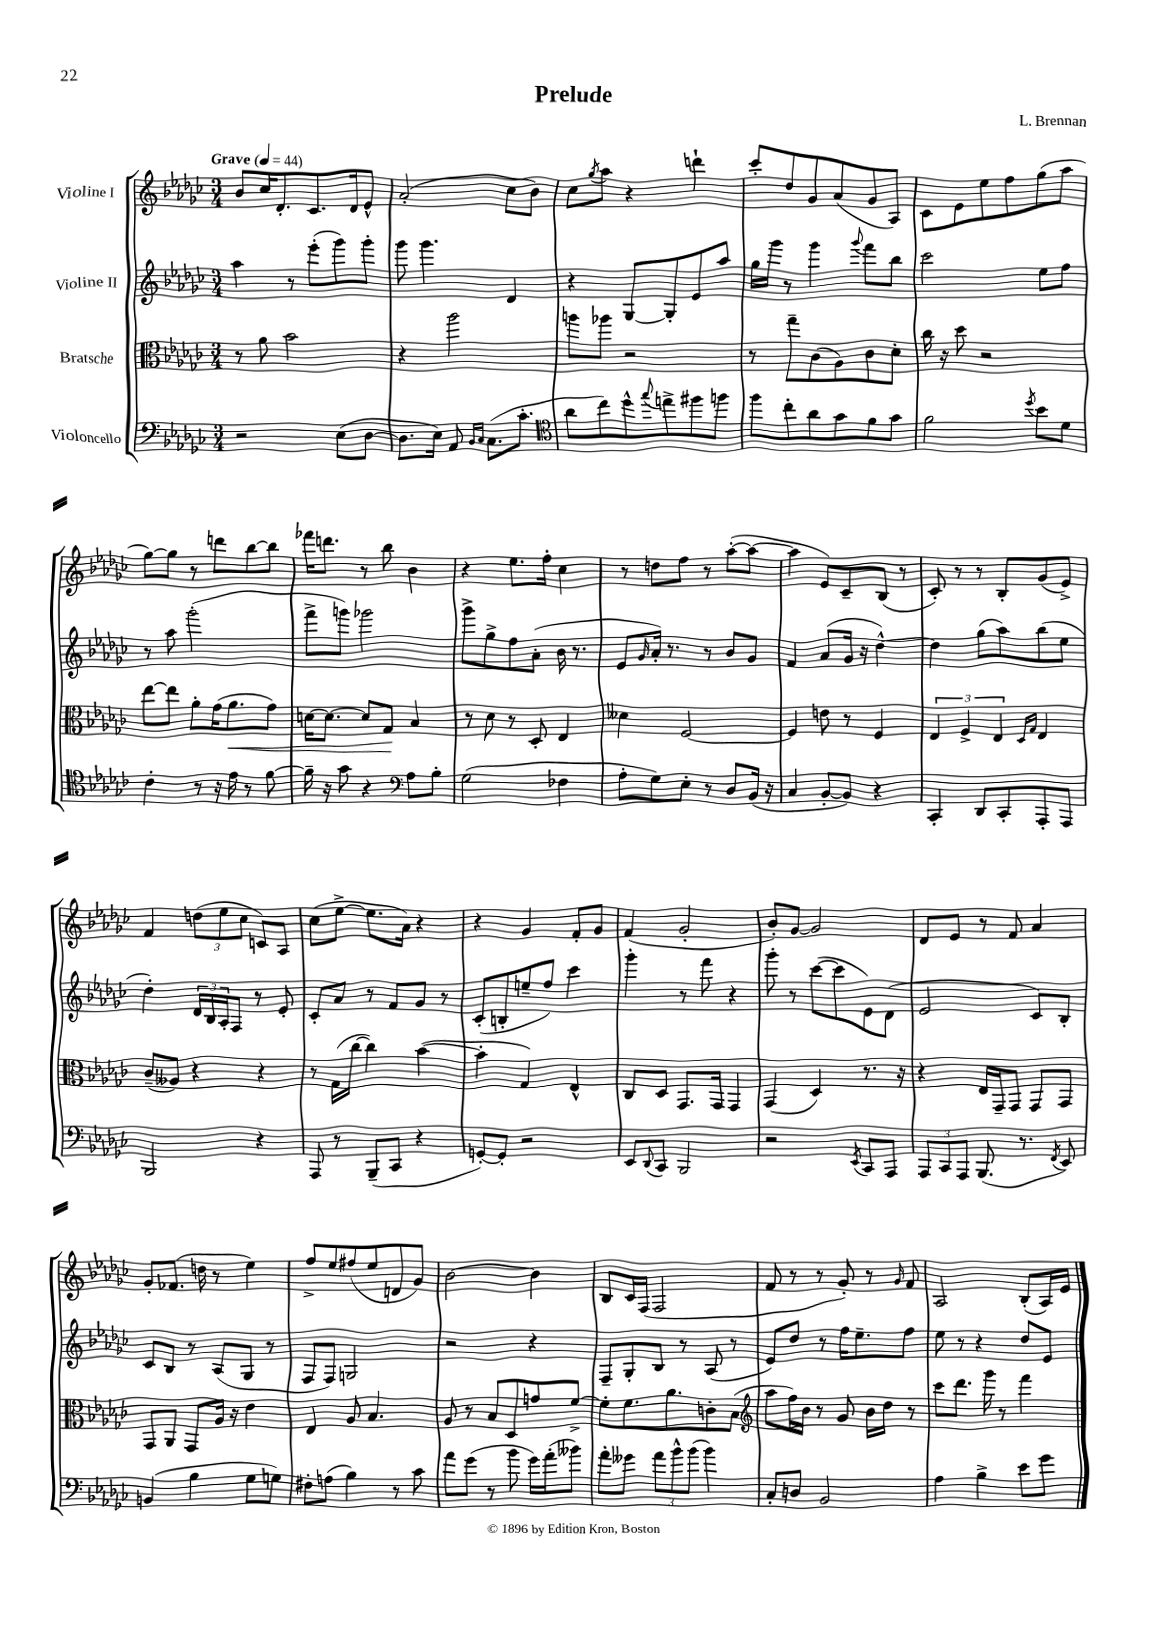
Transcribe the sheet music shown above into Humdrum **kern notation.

**kern	**kern	**dynam	**kern	**kern
*part4	*part3	*part3	*part2	*part1
*staff4	*staff3	*staff3	*staff2	*staff1
*I"Violoncello	*I"Bratsche	*	*I"Violine II	*I"Violine I
*clefF4	*clefC3	*	*clefG2	*clefG2
*k[b-e-a-d-g-c-]	*k[b-e-a-d-g-c-]	*	*k[b-e-a-d-g-c-]	*k[b-e-a-d-g-c-]
*M3/4	*M3/4	*	*M3/4	*M3/4
*MM44	*MM44	*	*MM44	*MM44
=1	=1	=1	=1	=1
!	!	!	!	!LO:TX:a:B:t=Grave
2r	8r	.	4aa-\	8b-/L
.	8a-\	.	.	16cc-/K
.	.	.	.	8.d-'/
.	2b-\	.	8r	.
.	.	.	(8eee-'\L	8.c-/
(8E-\L	.	.	8ggg-\)	.
.	.	.	.	16d-/k
[8D-\J	.	.	8ggg-'\J	8e-^^/J
=2	=2	=2	=2	=2
8.D-\L]	4r	.	8ggg-\	(2a-'/
.	.	.	4.ggg-\	.
16E-\Jk)	.	.	.	.
8AA-/	2aa-\	.	.	.
16qqBB-/LL	.	.	.	.
16qqC-/JJ	.	.	.	.
(8.C-\L	.	.	.	.
.	.	.	4d-/	8cc-\L
8.c-'\J	.	.	.	.
.	.	.	.	8b-\J)
=3	=3	=3	=3	=3
*clefC4	*	*	*	*
8a-\L	8aan\L	.	4r	8cc-\L
.	.	.	.	8qgg-/
8cc-\)	8aa-X\J	.	.	8aa-\J
8dd-^^\	2r	.	[8G-/L	4r
8qqgg-/	.	.	.	.
8een^\	.	.	8G-'/]	.
8ff#X\	.	.	8e-/	4dddn`\
8ffn\J	.	.	8aa-/J	.
=4	=4	=4	=4	=4
8ff\L	8r	.	16gg-\LL	8ccc-'/L
.	.	.	16ggg-\JJ	.
8cc-'\	8gg-~\L	.	8r	8dd-/
8a-\	(8c-\	.	4ggg-\	8g-/
8g-\	8A-\)	.	.	(8a-/
.	.	.	8qqggg-/	.
8f\	8c-\	.	8fff\L	8g-/
8g-\J	8d-'\J	.	8bb-\J	8A-/J)
=5	=5	=5	=5	=5
2f\	16cc-\	.	2ccc-\	8c-\L
.	16r	.	.	.
.	8dd-\	.	.	8e-\
.	2r	.	.	8ee-\
.	.	.	.	8ff\
8qdd-/	.	.	.	.
8b-\L	.	.	8ee-\L	(8gg-\
8d-\J	.	.	8ff\J	8aa-\J
!!LO:LB:g=z
=6	=6	=6	=6	=6
4c-'\	[8ee-\L	.	8r	[8gg-\L)
.	8ee-\J]	.	8aa-\	8gg-\J]
8r	8a-'\L	.	(2ggg-'\	8r
16r	(16g-\K	.	.	8dddn\L
!	!	!LO:HP:b	!	!
16e-\	8.a-\	<	.	.
8r	.	.	.	[8bb-\
[8f\	8g-\J)	.	.	8bb-\J]
=7	=7	=7	=7	=7
16f~\]	[16dn\KL	.	8fff^\L	16fff-X\KL
16r	8.d\J_	.	.	8.dddn\J
8g-\	.	.	8gggn\J)	.
4r	8d/L]	.	2ggg-X\	8r
.	8G-/J	.	.	8bb-\
*clefF4	*	*	*	*
8A-\L	4B-/	[	.	4b-\
8B-'\J	.	.	.	.
=8	=8	=8	=8	=8
(2G-\	8r	.	8ggg-^\L	4r
.	8d-\	.	8gg-^\	.
.	8r	.	8ff\	8.ee-\L
.	8D-'/	.	(8a-'\J	.
.	.	.	.	16ff'\Jk
4F-X\	4E-/	.	16b-\	4cc-\
.	.	.	8.r	.
=9	=9	=9	=9	=9
8A-'\L	4d--X\	.	8e-/L	8r
.	.	.	16qqg-/	.
8G-\)	.	.	16a-'/Jk)	8ddn\L
.	.	.	8.r	.
8E-'\J	[2F/	.	.	8ff\J
8r	.	.	8r	8r
8D-/L	.	.	8b-/L	([8aa-'\L
(16BB-/Jk	.	.	8g-/J	8aa-\J_
16r	.	.	.	.
=10	=10	=10	=10	=10
4C-/	4F/]	.	4f/	4aa-\]
[8BB-'/L	8en\	.	(8a-/L	8e-/L)
8BB-/J])	8r	.	16g-/Jk	8c-~/
.	.	.	16r	.
4r	4F/	.	[4dd-^^\)	(8B-/J
.	.	.	.	8r
=11	=11	=11	=11	=11
4CC-'/	6E-/	.	4dd-\]	8c-'/)
.	.	.	.	8r
.	6F^/	.	.	.
8DD-/L	.	.	(8gg-\L	8r
.	6E-/	.	.	.
8CC-'/	.	.	8aa-\)	8B-'/L
.	16qqD-/LL	.	.	.
.	16qqG-/JJ	.	.	.
8AAA-'/	4E-/	.	(8bb-\	(8g-/
8AAA-/J	.	.	8ee-\J	8e-^/J)
!!LO:LB:g=z
=12	=12	=12	=12	=12
2BBB-/	(8c-~/L	.	4dd-'\)	4f/
.	8A--X/J)	.	.	.
.	4r	.	24d-/LL	(12ddn\L
.	.	.	24B-/	.
.	.	.	24A-'/J	12ee-\
.	.	.	8F/J	.
.	.	.	.	12cc-\J
4r	4r	.	8r	8cn/L)
.	.	.	8e-'/	8A-/J
=13	=13	=13	=13	=13
8AAA-/	8r	.	8c-'/L	(8cc-\L
8r	(16G-\LL	.	8a-/J	[8ee-^\J
.	[16cc-\JJ	.	.	.
(8BBB-~/L	4cc-\])	.	8r	8.ee-\L]
8CC-/J	.	.	8f/L	.
.	.	.	.	16a-\Jk)
4r	([4b-\	.	8g-/J	4r
.	.	.	8r	.
=14	=14	=14	=14	=14
[8GGn'/L)	4b-'\]	.	(8c-'/L	4r
8GG'/J]	.	.	8Bn'/	.
2r	4G-/)	.	8een~/	4g-/
.	.	.	8ff/J)	.
.	4E-^^/	.	4ccc-\	8f'/L
.	.	.	.	8g-/J
=15	=15	=15	=15	=15
8EE-/L	8C-/L	.	4ggg-'\	(4f/
8qqDD-/	.	.	.	.
8CC-/J	8D-/J	.	.	.
2BBB-/	8.GG-/L	.	8r	2g-'/
.	.	.	8fff\	.
.	16GG-/Jk	.	.	.
.	4GG-/	.	4r	.
=16	=16	=16	=16	=16
2r	(4GG-/	.	8ggg-'\	8b-'/L)
.	.	.	8r	[8g-/J
.	4D-/)	.	([8ccc-\L	2g-/]
.	.	.	8ccc-\]	.
8qEE-/	.	.	.	.
8CC-/L	8.r	.	8e-\)	.
8AAA-/J	.	.	(8d-\J	.
.	16r	.	.	.
=17	=17	=17	=17	=17
12AAA-/L	4r	.	2e-/	8d-/L
12CC-/	.	.	.	.
.	.	.	.	8e-/J
12AAA-/J	.	.	.	.
(8.BBB-/	16E-/LL	.	.	8r
.	16GG-~/J	.	.	.
.	8GG-/J	.	.	8f/
8.r	.	.	.	.
.	8GG-/L	.	8c-/L)	4a-/
8qFF/	.	.	.	.
8EE-/)	8GG-/J	.	8B-'/J	.
!!LO:LB:g=z
=18	=18	=18	=18	=18
(4BBn/	8GG-/L	.	8c-/L	8g-'/L
.	8AA-/J	.	8B-/J	(8.f-X/J
4B-\	8GG-/L	.	8r	.
.	.	.	.	16ddn\
.	16A-/Jk	.	(8A-/L	8r
.	16r	.	.	.
8G-\L	4e-\	.	8G-/J	4ee-\)
8Gn\J)	.	.	8r	.
=19	=19	=19	=19	=19
8F#X'\L	4E-/	.	8F/L	8ff^/L
(8An\J	.	.	8F/J)	8ee-/
4B-\)	8A-/	.	2Gn/	(8ff#X/
.	4.B-/	.	.	8ee-/
8r	.	.	.	8dn/
8c-\	.	.	.	8g-/J)
=20	=20	=20	=20	=20
8a-\L	8A-/	.	2r	[2b-\
(8g-\J	8r	.	.	.
8r	8B-/L	.	.	.
8b-\	8D-/	.	.	.
16g-\LL)	8gn/	.	4r	4b-\]
(16a-'\J	.	.	.	.
8b--X\J)	[8f^/J	.	.	.
=21	=21	=21	=21	=21
8a-'\L	8f'\L]	.	8F~/L	8B-/L
8g--X\J	8.f\	.	8G-'/	16c-/L
.	.	.	.	(16F/JJ
12a-\L	.	.	8B-/J	2F/
.	8.a-\	.	.	.
12b-^^\	.	.	.	.
.	.	.	8r	.
(12b-\J	.	.	.	.
4b-\)	8cn'\	.	(8A-/	.
.	(8B-\J	.	8r	.
=22	=22	=22	=22	=22
*	*clefG2	*	*	*
8C-'/L	8aa-\L	.	8e-/L)	8f/
8Dn/J	16ff\L)	.	8dd-/J	8r
.	16b-\JJ	.	.	.
2BB-/	8r	.	8r	8r
.	8g-/	.	16ff\KL	8g-'/)
.	.	.	8.ee-~\	.
.	16b-\LL	.	.	8r
.	16dd-\JJ	.	.	.
.	.	.	.	16qqg-/
.	8r	.	8ff\J	8f/
=23	=23	=23	=23	=23
4A-\	8ccc-\L	.	8ee-\	2A-/
.	8.ddd-\J	.	8r	.
4B-^\	.	.	4r	.
.	16ggg-\	.	.	.
.	8r	.	.	.
8e-\L	4fff\	.	8dd-/L	(8B-'/L
8g-\J	.	.	8e-/J	16A-/L)
.	.	.	.	16e-/JJ
==	==	==	==	==
*-	*-	*-	*-	*-
